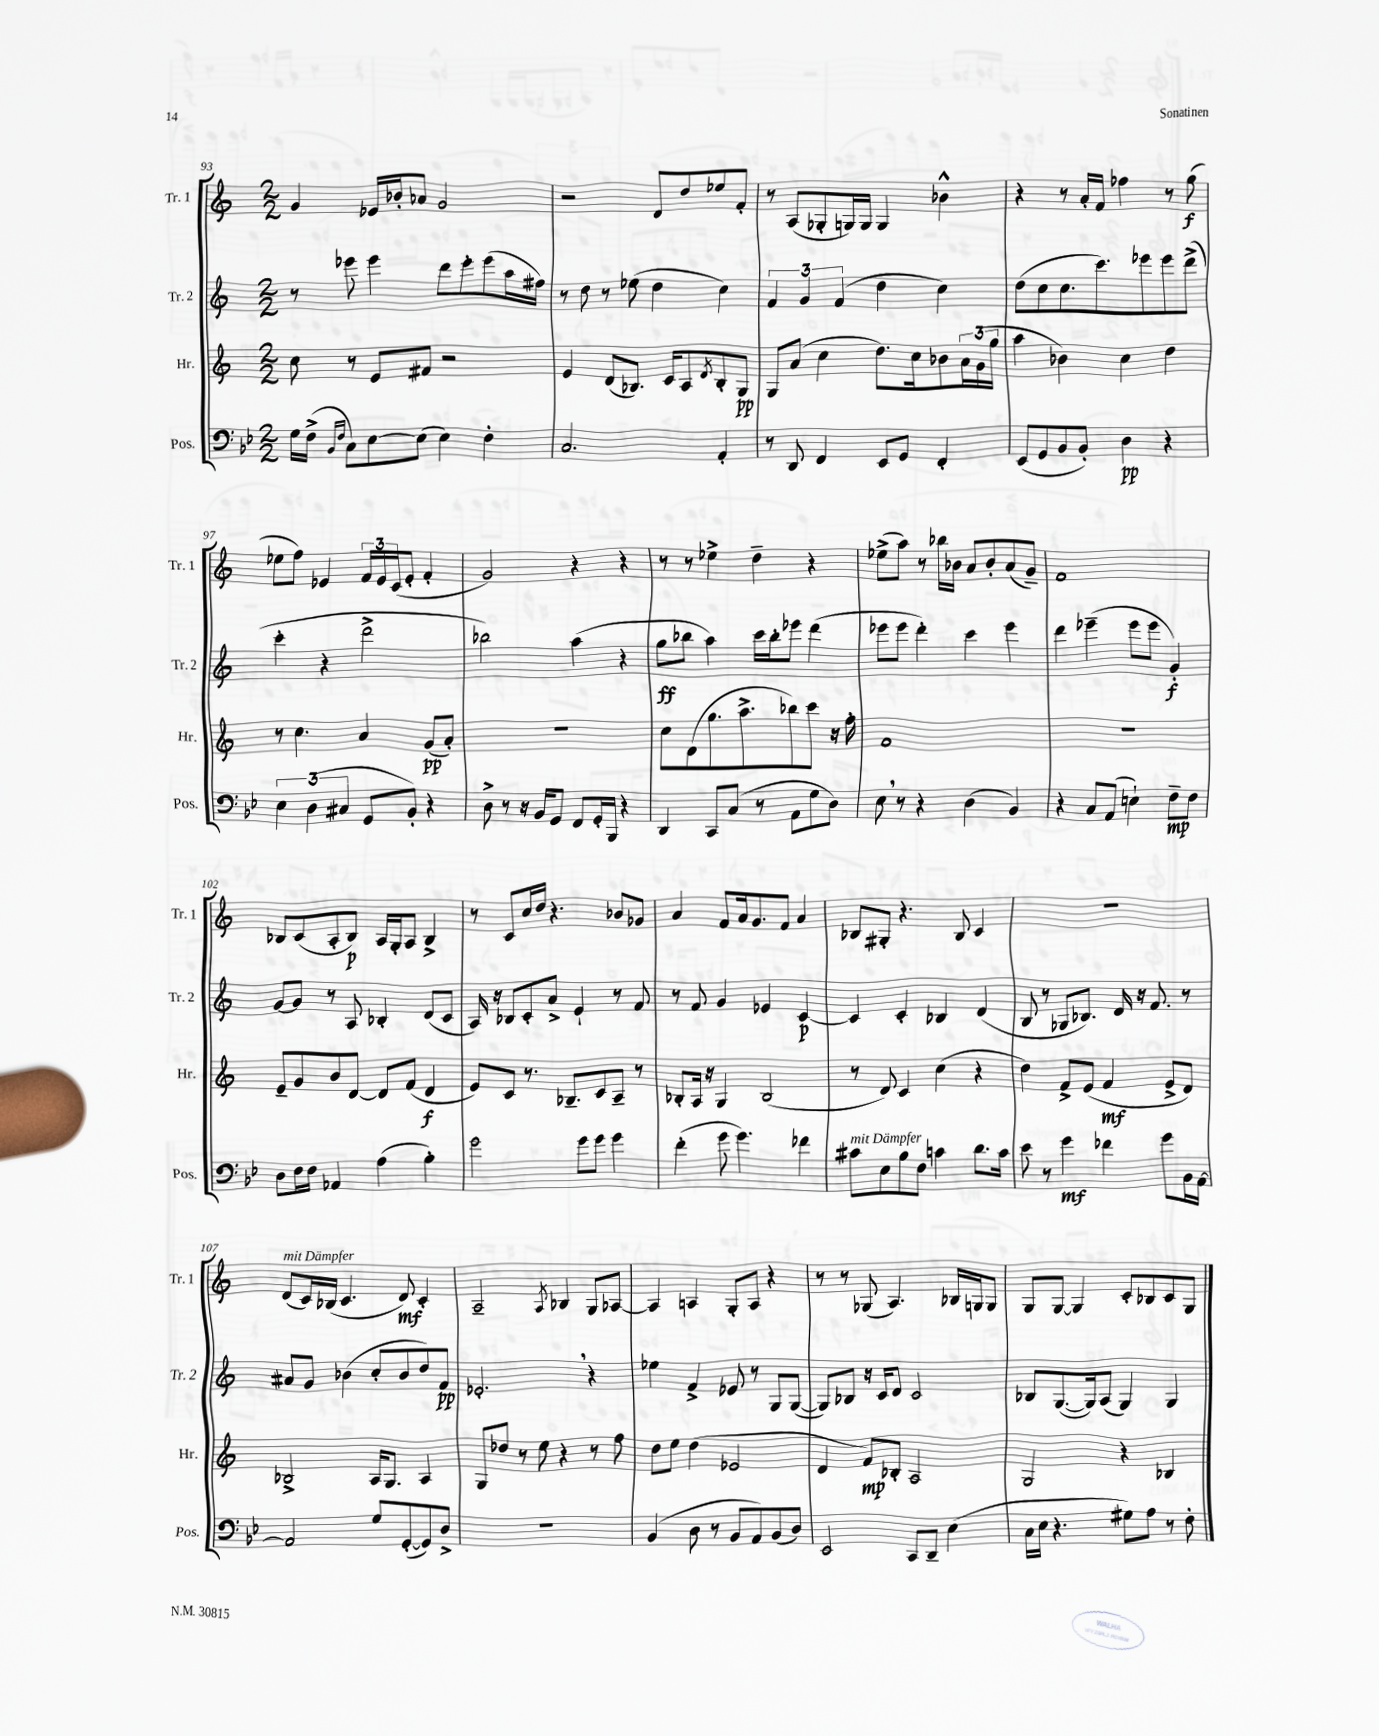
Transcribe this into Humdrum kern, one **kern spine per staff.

**kern	**dynam	**kern	**dynam	**kern	**dynam	**kern	**dynam
*part4	*part4	*part3	*part3	*part2	*part2	*part1	*part1
*staff4	*staff4	*staff3	*staff3	*staff2	*staff2	*staff1	*staff1
*I"Pos.	*	*I"Hr.	*	*I"Tr. 2	*	*I"Tr. 1	*
*I'Pos.	*	*I'Hr.	*	*I'Tr. 2	*	*I'Tr. 1	*
*clefF4	*	*clefG2	*	*clefG2	*	*clefG2	*
*k[b-e-]	*	*k[]	*	*k[]	*	*k[]	*
*M2/2	*	*M2/2	*	*M2/2	*	*M2/2	*
=93	=93	=93	=93	=93	=93	=93	=93
16G\LL	.	8cc\	.	8r	.	4g/	.
(16F^\JJ	.	.	.	.	.	.	.
16qqBB-/LL	.	.	.	.	.	.	.
16qqF/JJ	.	.	.	.	.	.	.
8C\L)	.	8r	.	8eee-X\	.	.	.
[8E-\	.	8e/L	.	4eee-\	.	16e-X/LL	.
.	.	.	.	.	.	16b-X'/J	.
(8E-\J]	.	8f#X/J	.	.	.	8a-X/J	.
4E-\)	.	2r	.	8ddd\L	.	2g/	.
.	.	.	.	8eee-'\	.	.	.
4F'\	.	.	.	(8eee-\	.	.	.
.	.	.	.	16aa\L	.	.	.
.	.	.	.	16ff#X\JJ)	.	.	.
=94	=94	=94	=94	=94	=94	=94	=94
2.C/	.	4e/	.	8r	.	2r	.
.	.	.	.	8dd\	.	.	.
.	.	(8d/L	.	8r	.	.	.
.	.	8.B-X/J)	.	(8ee-X\	.	.	.
.	.	.	.	4dd\	.	8d/L	.
.	.	16c/KL	.	.	.	.	.
.	.	8A/	.	.	.	8dd/	.
.	.	8qd/	.	.	.	.	.
4AA'/	.	8B-'/	.	4cc\)	.	8ee-X/	.
.	.	8G/J	pp	.	.	8f'/J	.
=95	=95	=95	=95	=95	=95	=95	=95
8r	.	8G/L	.	6f/	.	8r	.
8DD/	.	(8a/J	.	.	.	(8A/L	.
.	.	.	.	6g/	.	.	.
4FF/	.	4cc\	.	.	.	8G-X'/	.
.	.	.	.	(6f/	.	.	.
.	.	.	.	.	.	16Gn/L)	.
.	.	.	.	.	.	16G/JJ	.
8EE-/L	.	8.dd\L)	.	4dd\	.	4G/	.
8GG/J	.	.	.	.	.	.	.
.	.	16cc\k	.	.	.	.	.
4FF'/	.	8b-X\	.	4cc\)	.	4b-X^^\	.
.	.	24a\L	.	.	.	.	.
.	.	(24g\	.	.	.	.	.
.	.	24gg\JJ	.	.	.	.	.
=96	=96	=96	=96	=96	=96	=96	=96
(8EE-/L	.	4aa\	.	(8dd\L	.	4r	.
8GG/	.	.	.	8cc\	.	.	.
8BB-/	.	4b-X\)	.	8.cc\	.	8r	.
8BB-'/J)	.	.	.	.	.	16a'/LL	.
.	.	.	.	8.ccc\)	.	16f/JJ	.
4D\	pp	4cc\	.	.	.	4ff-X\	.
.	.	.	.	8eee-X\	.	.	.
4r	.	4dd\	.	8eee-\	.	8r	.
.	.	.	.	(8ddd^\J	.	(8gg\	f
!!LO:LB:g=z
=97	=97	=97	=97	=97	=97	=97	=97
6E-\	.	8r	.	4ccc'\	.	8ee-X\L	.
.	.	4.cc\	.	.	.	8ff\J)	.
(6D\	.	.	.	.	.	.	.
.	.	.	.	4r	.	4e-X/	.
6C#X/	.	.	.	.	.	.	.
8GG/L	.	4a/	.	2ddd^\	.	24f/LL	.
.	.	.	.	.	.	24e-/	.
.	.	.	.	.	.	(24c/J	.
8BB-'/J)	.	.	.	.	.	8e-'/J	.
4r	.	(8g/L	pp	.	.	4f'/	.
.	.	8a'/J)	.	.	.	.	.
=98	=98	=98	=98	=98	=98	=98	=98
8D^\	.	1r	.	2bb-X\)	.	2g/)	.
8r	.	.	.	.	.	.	.
16r	.	.	.	.	.	.	.
16BB-/KL	.	.	.	.	.	.	.
8GG/J	.	.	.	.	.	.	.
8FF/L	.	.	.	(4aa\	.	4r	.
16GG'/L	.	.	.	.	.	.	.
16BBB-/JJ	.	.	.	.	.	.	.
4r	.	.	.	4r	.	4r	.
=99	=99	=99	=99	=99	=99	=99	=99
4DD/	.	8cc\L	.	8gg\L	ff	8r	.
.	.	(8d\	.	8bb-X\J	.	8r	.
8CC/L	.	8.gg\	.	4aa\)	.	4ee-X^\	.
(8C/J	.	.	.	.	.	.	.
.	.	8.aa^\	.	.	.	.	.
8r	.	.	.	16ccc\LL	.	4dd~\	.
.	.	.	.	16bb-'\J	.	.	.
8AA\L	.	8bb-X\)	.	8eee-X\J	.	.	.
8G\	.	8ccc\J	.	(4ddd\	.	4r	.
8D\J)	.	16r	.	.	.	.	.
.	.	16ff'\	.	.	.	.	.
=100	=100	=100	=100	=100	=100	=100	=100
8E-,\	.	1f	.	8eee-X\L	.	(8ee-X^\L	.
8r	.	.	.	8eee-\J	.	8aa\J)	.
4r	.	.	.	4ddd'\)	.	8r	.
.	.	.	.	.	.	16bb-X\LL	.
.	.	.	.	.	.	16b-X\JJ	.
(4D\	.	.	.	4ccc\	.	8a/L	.
.	.	.	.	.	.	8b-'/	.
4BB-/)	.	.	.	4eee-\	.	(8a/	.
.	.	.	.	.	.	8g~/J)	.
=101	=101	=101	=101	=101	=101	=101	=101
4r	.	1r	.	4ddd\	.	1f	.
8C/L	.	.	.	(4eee-X~\	.	.	.
(8AA/J	.	.	.	.	.	.	.
4En`\)	.	.	.	8eee-\L	.	.	.
.	.	.	.	8eee-\J	.	.	.
8F~\L	mp	.	.	4g'/)	f	.	.
8F\J	.	.	.	.	.	.	.
!!LO:LB:g=z
=102	=102	=102	=102	=102	=102	=102	=102
8D\L	.	8e~/L	.	[8g/L	.	8B-X/L	.
16F\L	.	8g/	.	8g/J]	.	(8c/	.
16F\JJ	.	.	.	.	.	.	.
4AA-X/	.	8b/	.	8r	.	8A'/	.
.	.	[8d/J	.	8A/	.	8B-/J)	p
(4A\	.	8d/L]	.	4B-X'/	.	16A/LL	.
.	.	.	.	.	.	16G'/J	.
.	.	(8f/J	.	.	.	8A/J	.
4B-'\)	.	4d/	f	(8d/L	.	4B-^/	.
.	.	.	.	8c/J	.	.	.
=103	=103	=103	=103	=103	=103	=103	=103
2g\	.	8e/L)	.	16A/)	.	8r	.
.	.	.	.	16r	.	.	.
.	.	8c/J	.	8B-X/L	.	8c/L	.
.	.	8.r	.	8c'/	.	16cc/L	.
.	.	.	.	.	.	16dd/JJ	.
.	.	.	.	8a^/J	.	4.r	.
.	.	8.B-X~/L	.	.	.	.	.
8g\L	.	.	.	4e`/	.	.	.
8g\J	.	8c/	.	.	.	.	.
4g\	.	8A~/J	.	8r	.	8b-X/L	.
.	.	8r	.	8f/	.	8g-X/J	.
=104	=104	=104	=104	=104	=104	=104	=104
(4f'\	.	8B-X'/L	.	8r	.	4a/	.
.	.	16A/Jk	.	8f/	.	.	.
.	.	16r	.	.	.	.	.
8g\	.	4G/	.	4g/	.	8f/L	.
4.g\)	.	.	.	.	.	16a/k	.
.	.	.	.	.	.	8.g/	.
.	.	(2B-/	.	4e-X/	.	.	.
.	.	.	.	.	.	8f/J	.
4f-X\	.	.	.	[4c/	p	4a/	.
=105	=105	=105	=105	=105	=105	=105	=105
!LO:TX:a:i:t=mit Dämpfer	!	!	!	!	!	!	!
8c#X\L	.	8r	.	4c/]	.	8B-X/L	.
8E-\	.	8d/)	.	.	.	8G#X'/J	.
8B-\	.	4c/	.	4c'/	.	4.r	.
8F\J	.	.	.	.	.	.	.
4cn\	.	(4cc\	.	4B-X/	.	.	.
.	.	.	.	.	.	8B-/	.
8.d\L	.	4r	.	(4d/	.	4c/	.
16c\Jk	.	.	.	.	.	.	.
=106	=106	=106	=106	=106	=106	=106	=106
8e-\	.	4dd\)	.	8B/	.	1r	.
8r	.	.	.	8r	.	.	.
4g\	mf	8f^/L	.	8G-X/L	.	.	.
.	.	(8e/J	.	8.B-X/J)	.	.	.
4f-X\	.	4f/	mf	.	.	.	.
.	.	.	.	16d/	.	.	.
.	.	.	.	16r	.	.	.
.	.	.	.	8.f/	.	.	.
8g\L	.	8e^/L	.	.	.	.	.
16BB-\L	.	8d/J)	.	8r	.	.	.
[16AA\JJ	.	.	.	.	.	.	.
!!LO:LB:g=z
=107	=107	=107	=107	=107	=107	=107	=107
!	!	!	!	!	!	!LO:TX:a:i:t=mit Dämpfer	!
2AA/]	.	2B-X^/	.	8a#X/L	.	(8d/L	.
.	.	.	.	8g/J	.	16c/L)	.
.	.	.	.	.	.	(16B-X/JJ	.
.	.	.	.	(4b-X\	.	4.c/	.
8G/L	.	16A/KL	.	8cc'/L	.	.	.
.	.	8.G/J	.	.	.	.	.
([8GG'/	.	.	.	8b-/	.	8d/)	mf
8GG/])	.	4A/	.	8dd/)	.	4c'/	.
8D^/J	.	.	.	8f/J	pp	.	.
=108	=108	=108	=108	=108	=108	=108	=108
1r	.	8G/L	.	2.e-X',/	.	2A~/	.
.	.	8dd-X/J	.	.	.	.	.
.	.	8r	.	.	.	.	.
.	.	8ee\	.	.	.	.	.
.	.	.	.	.	.	8qA/	.
.	.	4r	.	.	.	4B-X/	.
.	.	8r	.	4r	.	8G/L	.
.	.	8ff\	.	.	.	[8A-X/J	.
=109	=109	=109	=109	=109	=109	=109	=109
(4BB-/	.	8dd\L	.	4ee-X\	.	4A-/]	.
.	.	8ee\J	.	.	.	.	.
8D\	.	(4dd\	.	4f^/	.	4An/	.
8r	.	.	.	.	.	.	.
8BB-/L	.	2e-X/	.	8e-X/	.	8G'/L	.
8AA/)	.	.	.	8r	.	8A/J	.
(8BB-/	.	.	.	8G/L	.	4r	.
8D/J)	.	.	.	([8G/J	.	.	.
=110	=110	=110	=110	=110	=110	=110	=110
2EE-/	.	4d/	.	8G/L])	.	8r	.
.	.	.	.	8B-X/J	.	8r	.
.	.	8f/L)	mp	16r	.	(8G-X/	.
.	.	.	.	16c/KL	.	.	.
.	.	8B-X'/J	.	8d/J	.	4.A/)	.
8CC/L	.	2A/	.	2c/	.	.	.
8DD~/J	.	.	.	.	.	.	.
(4E-\	.	.	.	.	.	16B-X/LL	.
.	.	.	.	.	.	16Gn/J	.
.	.	.	.	.	.	8G/J	.
=111	=111	=111	=111	=111	=111	=111	=111
16C\LL	.	2G/	.	8B-X/L	.	8G/L	.
16E-\JJ	.	.	.	.	.	.	.
4.r	.	.	.	([8.G/	.	[8G/J	.
.	.	.	.	.	.	4G/]	.
.	.	.	.	16G/k])	.	.	.
.	.	.	.	(8A/J	.	.	.
8G#X\L)	.	4r	.	4G/)	.	8c'/L	.
8A\J	.	.	.	.	.	8B-X/	.
8r	.	4B-X/	.	4G/	.	8c/	.
8F'\	.	.	.	.	.	8G/J	.
==	==	==	==	==	==	==	==
*-	*-	*-	*-	*-	*-	*-	*-
